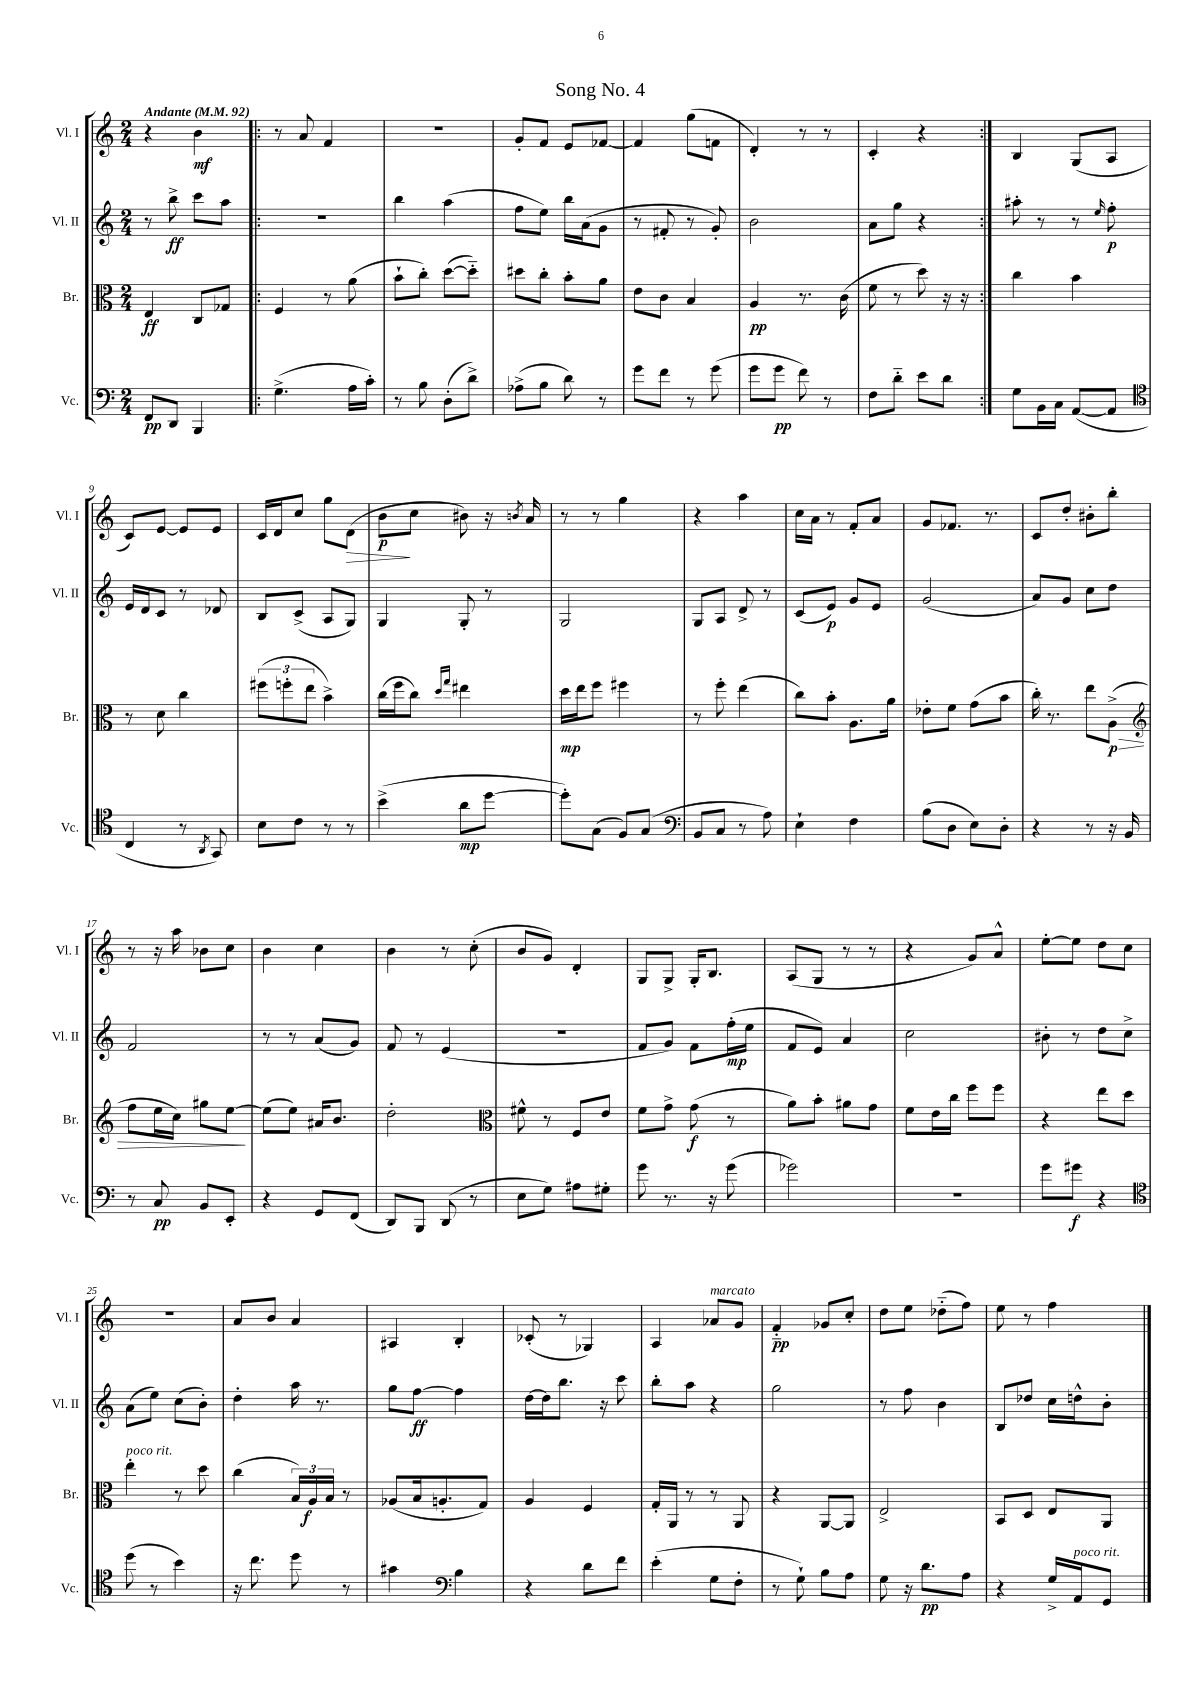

**kern	**dynam	**kern	**dynam	**kern	**dynam	**kern	**dynam
*part4	*part4	*part3	*part3	*part2	*part2	*part1	*part1
*staff4	*staff4	*staff3	*staff3	*staff2	*staff2	*staff1	*staff1
*I"Vc.	*	*I"Br.	*	*I"Vl. II	*	*I"Vl. I	*
*I'Vc.	*	*I'Br.	*	*I'Vl. II	*	*I'Vl. I	*
*clefF4	*	*clefC3	*	*clefG2	*	*clefG2	*
*k[]	*	*k[]	*	*k[]	*	*k[]	*
*M2/4	*	*M2/4	*	*M2/4	*	*M2/4	*
*MM92	*	*MM92	*	*MM92	*	*MM92	*
=1	=1	=1	=1	=1	=1	=1	=1
!	!	!	!	!	!	!LO:TX:a:B:t=Andante	!
8FF/L	pp	4E/	ff	8r	.	4r	.
8DD/J	.	.	.	8bb^\	ff	.	.
4BBB/	.	8C/L	.	8ccc\L	.	4b\	mf
.	.	8G-X/J	.	8aa\J	.	.	.
=2!|:	=2!|:	=2!|:	=2!|:	=2!|:	=2!|:	=2!|:	=2!|:
(4.G^\	.	4F/	.	2r	.	8r	.
.	.	.	.	.	.	8a/	.
.	.	8r	.	.	.	4f/	.
16A\LL	.	(8a\	.	.	.	.	.
16c'\JJ)	.	.	.	.	.	.	.
=3	=3	=3	=3	=3	=3	=3	=3
8r	.	8b`\L	.	4bb\	.	2r	.
8B\	.	8cc'\J)	.	.	.	.	.
(8D'\L	.	([8dd\L	.	(4aa\	.	.	.
8d^\J)	.	8dd\J])	.	.	.	.	.
=4	=4	=4	=4	=4	=4	=4	=4
(8A-X^\L	.	8dd#X\L	.	8ff\L	.	8g'/L	.
8B\J	.	8cc'\J	.	8ee\J)	.	8f/J	.
8d\)	.	8b'\L	.	16bb\LL	.	8e/L	.
.	.	.	.	(16a\J	.	.	.
8r	.	8a\J	.	8g\J	.	[8f-X/J	.
=5	=5	=5	=5	=5	=5	=5	=5
8g\L	.	8e\L	.	8r	.	4f-/]	.
8f\J	.	8c\J	.	8f#X'/	.	.	.
8r	.	4B/	.	8r	.	(8gg\L	.
(8g\	.	.	.	8g'/)	.	8fn\J	.
=6	=6	=6	=6	=6	=6	=6	=6
8g\L	.	4A/	pp	2b\	.	4d'/)	.
8g\J	pp	.	.	.	.	.	.
8f\)	.	8.r	.	.	.	8r	.
8r	.	.	.	.	.	8r	.
.	.	(16c\	.	.	.	.	.
=7	=7	=7	=7	=7	=7	=7	=7
8F\L	.	8f\	.	8a\L	.	4c'/	.
8d\J	.	8r	.	8gg\J	.	.	.
8e\L	.	8dd\)	.	4r	.	4r	.
8d\J	.	16r	.	.	.	.	.
.	.	16r	.	.	.	.	.
=8:|!	=8:|!	=8:|!	=8:|!	=8:|!	=8:|!	=8:|!	=8:|!
8G\L	.	4cc\	.	8aa#X'\	.	4B/	.
16BB\L	.	.	.	8r	.	.	.
16C\JJ	.	.	.	.	.	.	.
([8AA/L	.	4b\	.	8r	.	(8G/L	.
.	.	.	.	16qqee/	.	.	.
8AA/J]	.	.	.	8ff'\	p	8A/J	.
!!LO:LB:g=z
=9	=9	=9	=9	=9	=9	=9	=9
*clefC4	*	*	*	*	*	*	*
4C/	.	8r	.	16e/LL	.	8c/L)	.
.	.	.	.	16d/J	.	.	.
.	.	8d\	.	8c/J	.	[8e/J	.
8r	.	4cc\	.	8r	.	8e/L]	.
8qAA/	.	.	.	.	.	.	.
8GG/)	.	.	.	8d-X/	.	8e/J	.
=10	=10	=10	=10	=10	=10	=10	=10
8B\L	.	(12ff#X\L	.	8B/L	.	16c/LL	.
.	.	.	.	.	.	16d/J	.
.	.	12ffn'\	.	.	.	.	.
8c\J	.	.	.	(8c^/J	.	8cc/J	.
.	.	12ee\J	.	.	.	.	.
8r	.	4b^\)	.	8A/L	.	8gg\L	.
!	!	!	!	!	!	!	!LO:HP:b
8r	.	.	.	8G/J)	.	(8d\J	>
=11	=11	=11	=11	=11	=11	=11	=11
(4b^\	.	(16cc\LL	.	4G/	.	8b\L	p
.	.	16ff\J	.	.	.	.	.
.	.	8cc\J)	.	.	.	8cc\J	]
.	.	16qqdd/LL	.	.	.	.	.
.	.	16qqgg/JJ	.	.	.	.	.
8a\L	mp	4ee#X\	.	8G'/	.	8b#X\)	.
[8dd\J	.	.	.	8r	.	16r	.
.	.	.	.	.	.	8qbn/	.
.	.	.	.	.	.	16a/	.
=12	=12	=12	=12	=12	=12	=12	=12
8dd'\L])	.	16dd\LL	mp	2G/	.	8r	.
.	.	16ee\J	.	.	.	.	.
(8G\J	.	8ff\J	.	.	.	8r	.
8F/L)	.	4ff#X\	.	.	.	4gg\	.
(8G/J	.	.	.	.	.	.	.
=13	=13	=13	=13	=13	=13	=13	=13
*clefF4	*	*	*	*	*	*	*
8BB/L	.	8r	.	8G/L	.	4r	.
8C/J	.	8ff'\	.	8A/J	.	.	.
8r	.	(4ee\	.	8d^/	.	4aa\	.
8A\)	.	.	.	8r	.	.	.
=14	=14	=14	=14	=14	=14	=14	=14
4E`\	.	8cc\L)	.	(8c/L	.	16cc\LL	.
.	.	.	.	.	.	16a\JJ	.
.	.	8b'\J	.	8e/J)	p	8r	.
4F\	.	8.A\L	.	8g/L	.	8f'/L	.
.	.	.	.	8e/J	.	8a/J	.
.	.	16a\Jk	.	.	.	.	.
=15	=15	=15	=15	=15	=15	=15	=15
(8B\L	.	8e-X'\L	.	(2g/	.	8g/L	.
8D\J	.	8f\J	.	.	.	8.f-X/J	.
8E\L)	.	(8g\L	.	.	.	.	.
.	.	.	.	.	.	8.r	.
8D'\J	.	8b\J	.	.	.	.	.
=16	=16	=16	=16	=16	=16	=16	=16
4r	.	16cc'\)	.	8a/L)	.	8c/L	.
.	.	8.r	.	.	.	.	.
.	.	.	.	8g/J	.	8dd'/J	.
8r	.	8ee\L	.	8cc\L	.	8b#X'\L	.
!	!	!	!LO:HP:b	!	!	!	!
16r	.	(8A^\J	> p	8dd\J	.	8bb'\J	.
16BB/	.	.	.	.	.	.	.
!!LO:LB:g=z
=17	=17	=17	=17	=17	=17	=17	=17
*	*	*clefG2	*	*	*	*	*
8r	.	8ff\L	.	2f/	.	8r	.
8C/	pp	16ee\L	.	.	.	16r	.
.	.	16cc\JJ)	.	.	.	16aa\	.
8BB/L	.	8gg#X\L	.	.	.	8b-X\L	.
8EE'/J	.	[8ee\J	.	.	.	8cc\J	.
.	.	.	]	.	.	.	.
=18	=18	=18	=18	=18	=18	=18	=18
4r	.	(8ee\L]	.	8r	.	4b\	.
.	.	8ee\J)	.	8r	.	.	.
8GG/L	.	16a#X/KL	.	(8a/L	.	4cc\	.
.	.	8.b/J	.	.	.	.	.
(8FF/J	.	.	.	8g/J)	.	.	.
=19	=19	=19	=19	=19	=19	=19	=19
8DD/L)	.	2dd'\	.	8f/	.	4b\	.
8BBB/J	.	.	.	8r	.	.	.
(8DD/	.	.	.	(4e/	.	8r	.
8r	.	.	.	.	.	(8cc'\	.
=20	=20	=20	=20	=20	=20	=20	=20
*	*	*clefC3	*	*	*	*	*
8E\L	.	8f#X^^\	.	2r	.	8b/L	.
8G\J)	.	8r	.	.	.	8g/J)	.
8A#X\L	.	8F/L	.	.	.	4d'/	.
8G#X'\J	.	8e/J	.	.	.	.	.
=21	=21	=21	=21	=21	=21	=21	=21
8g\	.	8f\L	.	8f/L	.	8G/L	.
8.r	.	8g^\J	.	8g/J)	.	8G^/J	.
.	.	(8g\	f	8f\L	.	16G'/KL	.
16r	.	.	.	.	.	8.B/J	.
(8g\	.	8r	.	(16ff'\L	mp	.	.
.	.	.	.	16ee\JJ	.	.	.
=22	=22	=22	=22	=22	=22	=22	=22
2g-X\)	.	8a\L)	.	8f/L	.	(8A/L	.
.	.	8b'\J	.	8e/J)	.	8G/J	.
.	.	8a#X\L	.	4a/	.	8r	.
.	.	8g\J	.	.	.	8r	.
=23	=23	=23	=23	=23	=23	=23	=23
2r	.	8f\L	.	2cc\	.	4r	.
.	.	16e\L	.	.	.	.	.
.	.	16cc\JJ	.	.	.	.	.
.	.	8ff\L	.	.	.	8g/L)	.
.	.	8ff\J	.	.	.	8a^^/J	.
=24	=24	=24	=24	=24	=24	=24	=24
8g\L	.	4r	.	8b#X'\	.	[8ee'\L	.
8g#X\J	f	.	.	8r	.	8ee\J]	.
4r	.	8ee\L	.	8dd\L	.	8dd\L	.
.	.	8dd\J	.	8cc^\J	.	8cc\J	.
!!LO:LB:g=z
=25	=25	=25	=25	=25	=25	=25	=25
*clefC4	*	*	*	*	*	*	*
!	!	!LO:TX:a:i:t=poco rit.	!	!	!	!	!
(8dd\	.	4ee'\	.	(8a\L	.	2r	.
8r	.	.	.	8ee\J)	.	.	.
4b\)	.	8r	.	(8cc\L	.	.	.
.	.	8dd\	.	8b'\J)	.	.	.
=26	=26	=26	=26	=26	=26	=26	=26
16r	.	(4cc\	.	4dd'\	.	8a/L	.
8.cc\	.	.	.	.	.	.	.
.	.	.	.	.	.	8b/J	.
8dd\	.	24B/LL)	.	16aa\	.	4a/	.
.	.	24A/	f	.	.	.	.
.	.	.	.	8.r	.	.	.
.	.	24B/JJ	.	.	.	.	.
8r	.	8r	.	.	.	.	.
=27	=27	=27	=27	=27	=27	=27	=27
4g#X\	.	(8A-X/L	.	8gg\L	.	4A#X/	.
.	.	16B/k	.	[8ff\J	ff	.	.
.	.	8.An'/	.	.	.	.	.
*clefF4	*	*	*	*	*	*	*
4B\	.	.	.	4ff\]	.	4B'/	.
.	.	8G/J)	.	.	.	.	.
=28	=28	=28	=28	=28	=28	=28	=28
4r	.	4A/	.	[16dd\LL	.	(8c-X'/	.
.	.	.	.	16dd\J]	.	.	.
.	.	.	.	8.bb\J	.	8r	.
8d\L	.	4F/	.	.	.	4G-X/)	.
.	.	.	.	16r	.	.	.
8f\J	.	.	.	8ccc\	.	.	.
=29	=29	=29	=29	=29	=29	=29	=29
(4e'\	.	16G'/LL	.	8bb'\L	.	4A/	.
.	.	16AA/JJ	.	.	.	.	.
.	.	8r	.	8aa\J	.	.	.
!	!	!	!	!	!	!LO:TX:a:i:t=marcato	!
8G\L	.	8r	.	4r	.	8a-X/L	.
8F'\J	.	8AA/	.	.	.	8g/J	.
=30	=30	=30	=30	=30	=30	=30	=30
8r	.	4r	.	2gg\	.	4f/	pp
8G`\)	.	.	.	.	.	.	.
8B\L	.	[8AA/L	.	.	.	8g-X/L	.
8A\J	.	8AA/J]	.	.	.	8cc'/J	.
=31	=31	=31	=31	=31	=31	=31	=31
8G\	.	2E^/	.	8r	.	8dd\L	.
16r	.	.	.	8ff\	.	8ee\J	.
8.d\L	pp	.	.	.	.	.	.
.	.	.	.	4b\	.	(8dd-X\L	.
8A\J	.	.	.	.	.	8ff\J)	.
=32	=32	=32	=32	=32	=32	=32	=32
4r	.	8BB/L	.	8B/L	.	8ee\	.
.	.	8D/J	.	8dd-X/J	.	8r	.
16G^/LL	.	8E/L	.	16cc\LL	.	4ff\	.
!LO:TX:a:i:t=poco rit.	!	!	!	!	!	!	!
16AA/J	.	.	.	16ddn^^\J	.	.	.
8GG/J	.	8AA/J	.	8b'\J	.	.	.
==	==	==	==	==	==	==	==
*-	*-	*-	*-	*-	*-	*-	*-
